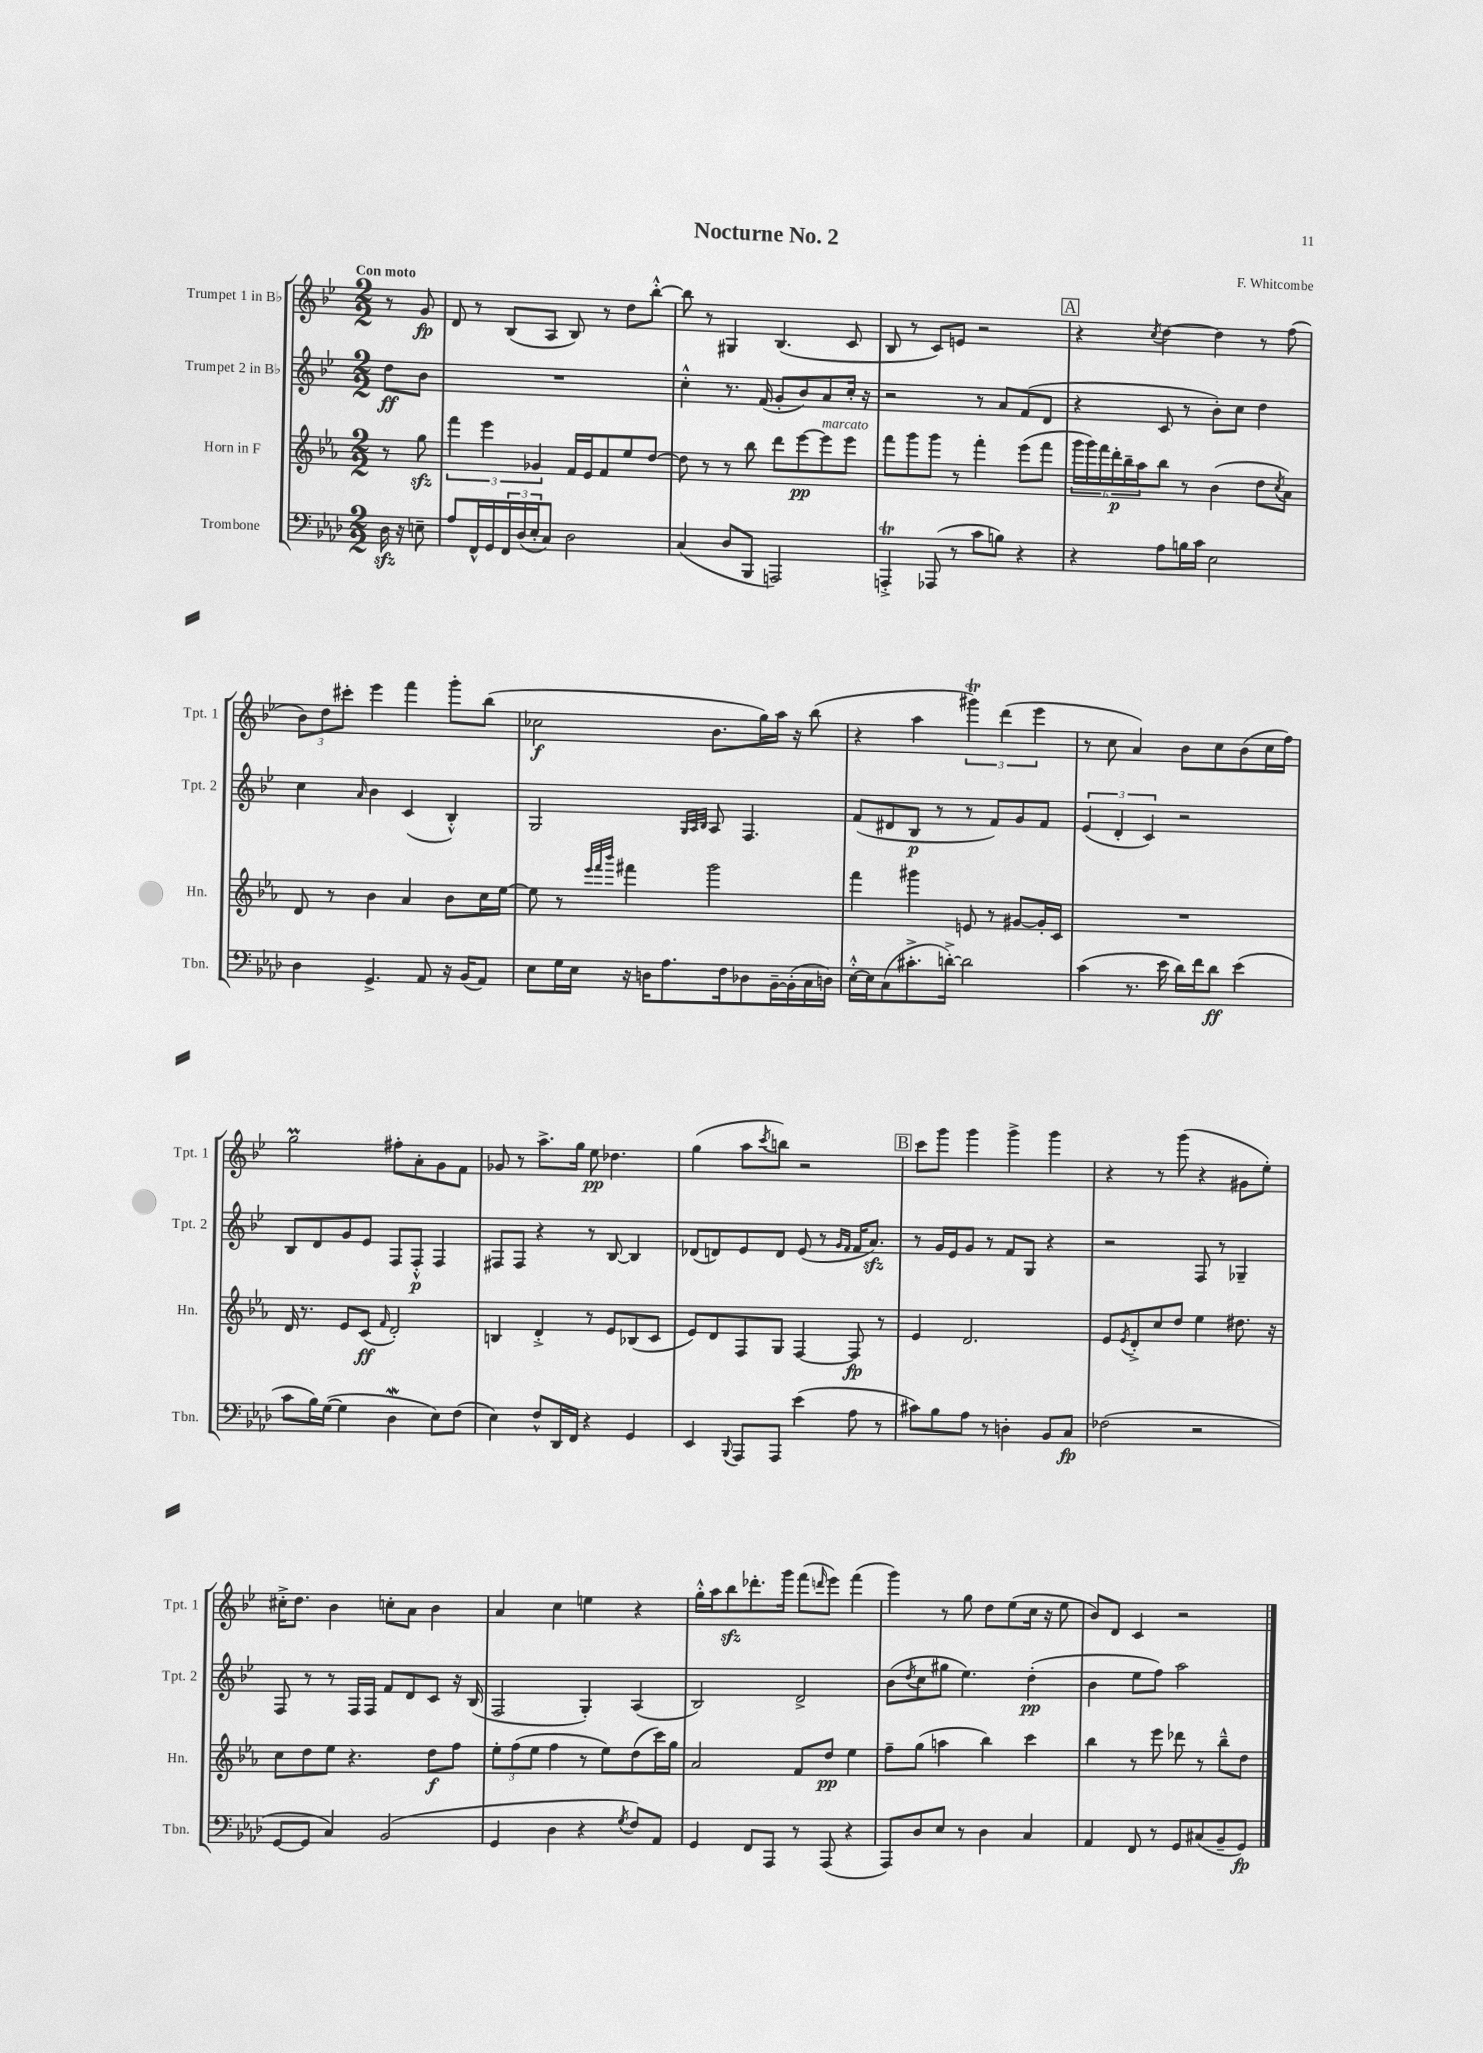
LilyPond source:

\header { title = "Nocturne No. 2" composer = "F. Whitcombe" }
<<
\new StaffGroup <<
\new Staff = "s0" \with { instrumentName = "Trumpet 1 in Bb" shortInstrumentName = "Tpt. 1" } {
    \clef treble \key bes \major \numericTimeSignature \time 2/2 \partial 4 \tempo "Con moto"
    r8 g'8\fp |
    d'8 r8 bes8( a8 bes8) r8 d''8 bes''8~-.-^ |
    bes''8 r8 gis4 bes4.( c'8 |
    bes8 r8 c'8) e'8 r2 |
    \mark \markup { \box "A" } r4 \acciaccatura { c''8 } d''4~ d''4 r8 f''8( |
    \tuplet 3/2 { bes'8) d''8 cis'''8-. } ees'''4 f'''4 g'''8-. bes''8( |
    ces''2\f bes'8. g''16) a''16 r16 bes''8( |
    r4 a''4 \tuplet 3/2 { gis'''4\trill) d'''4( ees'''4 } |
    r8 c''8 a'4) bes'8 c''8 bes'8( c''16 f''16) |
    g''2\prall fis''8-. a'8-. g'8 f'8 |
    ges'8 r8 a''8.-> g''16 ees''8\pp des''4. |
    g''4( a''8 \acciaccatura { c'''8 } b''8) r2 |
    \mark \markup { \box "B" } c'''8 g'''8 g'''4 g'''4-> g'''4 |
    r4 r8 g'''8( r4 gis'8 ees''8-.) |
    cis''16-.-> d''8. bes'4 c''8-. a'8 bes'4 |
    a'4 c''4 e''4 r4 |
    g''16-.-^ a''16 bes''8\sfz des'''8.-. g'''16 f'''8( \grace { d'''16 } ees'''8) f'''4( |
    g'''4) r8 g''8 d''8 ees''8( c''16 r16 ees''8 |
    bes'8) d'8 c'4 r2 \bar "|." |
}
\new Staff = "s1" \with { instrumentName = "Trumpet 2 in Bb" shortInstrumentName = "Tpt. 2" } {
    \clef treble \key bes \major \numericTimeSignature \time 2/2 \partial 4
    d''8\ff bes'8 |
    R1 |
    c''4-.-^ r8. f'16( g'8-. bes'8) a'8 c''16-. r16 |
    r2 r8 a'8 f'8( d'8 |
    \mark \markup { \box "A" } r4 c'8 r8 bes'8-.) c''8 d''4 |
    c''4 \grace { a'16 } bes'4 c'4( bes4-.-^) |
    g2 \grace { g32 a32 bes32 } a8 f4. |
    f'8( dis'8 bes8\p r8 r8 f'8) g'8 f'8 |
    \tuplet 3/2 { ees'4( d'4-. c'4) } r2 |
    bes8 d'8 g'8 ees'8 f8 f8-.-^\p f4 |
    fis8 fis8 r4 r8 bes8~ bes4 |
    des'8( d'8) ees'8 d'8 ees'8( r8 \grace { g'16 f'16 } f'16 a'8.\sfz) |
    \mark \markup { \box "B" } r8 g'16 ees'16 g'8 r8 f'8 g8 r4 |
    r2 f8 r8 ges4-- |
    f8 r8 r8 f16 f16 f'8 d'8 c'8 r16 bes16( |
    f2 g4-.) a4( |
    bes2) d'2-> |
    bes'8( \acciaccatura { d''8 } c''8 gis''8 ees''4.) d''4-.\pp( |
    bes'4 ees''8 f''8) a''2 \bar "|." |
}
\new Staff = "s2" \with { instrumentName = "Horn in F" shortInstrumentName = "Hn." } {
    \clef treble \key ees \major \numericTimeSignature \time 2/2 \partial 4
    r8 g''8\sfz |
    \tuplet 3/2 { f'''4 ees'''4 ges'4 } f'16 ees'16 f'8 ees''8 d''8~ |
    d''8 r8 r8 bes''8 d'''8 ees'''8~\pp ees'''8^\markup { \italic "marcato" } ees'''8 |
    f'''8 g'''8 g'''8 r8 f'''4-. ees'''8( f'''8 |
    \mark \markup { \box "A" } \tuplet 6/4 { g'''16 g'''16) f'''16 d'''16-.\p bes''16-- aes''16 } bes''8 r8 bes'4( d''8 \acciaccatura { c''8 } aes'8) |
    d'8 r8 bes'4 aes'4 bes'8 c''16 ees''16~ |
    ees''8 r8 \grace { ees'''32 f'''32 bes'''32 } fis'''4 g'''2 |
    f'''4 gis'''4 e'8 r8 gis'8~ gis'16-. c'16 |
    R1 |
    d'16 r8. ees'8 c'8\ff( \grace { f'16 } d'2-.) |
    b4 d'4-.-> r8 ees'8 bes8( c'8 |
    ees'8) d'8 f8 g8 f4~ f8\fp r8 |
    \mark \markup { \box "B" } ees'4 d'2. |
    ees'8 \acciaccatura { ees'8 } d'8-.-> c''8 d''8 ees''4 dis''8. r16 |
    c''8 d''8 ees''8 r4. d''8\f f''8 |
    \tuplet 3/2 { ees''8-. f''8( ees''8 } f''4 r8 ees''8) d''8( c'''16) g''16 |
    aes'2 f'8 d''8\pp ees''4 |
    f''8-- g''8( a''4 bes''4) c'''4 |
    bes''4 r8 ees'''8 des'''8 r8 bes''8---^ d''8 \bar "|." |
}
\new Staff = "s3" \with { instrumentName = "Trombone" shortInstrumentName = "Tbn." } {
    \clef bass \key aes \major \numericTimeSignature \time 2/2 \partial 4
    des16\sfz r16 e8-- |
    aes8 f,16-^ g,16 \tuplet 3/2 { f,16 des16( ees16-. } c8) des2 |
    c4( des8 bes,,8 a,,2) |
    a,,4-.->\trill aes,,8( r8 c'8 b8) r4 |
    \mark \markup { \box "A" } r4 aes8 b16 c'16 ees2 |
    des4 g,4.-> aes,8 r16 bes,16( aes,8) |
    ees8 g16 ees16 r16 d16 aes8. f16 des8 bes,16~-- bes,16-.( c16 d16) |
    ees16~-.-^ ees16 c8( cis'8.-.-> d'16~-.->) d'2 |
    c'4( r8. ees'16 des'16) f'16 des'8\ff ees'4( |
    c'8 bes16) g16~( g4 des4\mordent ees8) f8( |
    ees4) f8-^ des,16 f,16 r4 g,4 |
    ees,4 \appoggiatura { bes,,8 } aes,,8 aes,,8 ees'4( aes8 r8 |
    \mark \markup { \box "B" } cis'8) bes8 aes8 r8 d4-. bes,8 c8\fp |
    fes2( r2 |
    g,8~ g,8 c4) bes,2( |
    g,4 des4 r4 \acciaccatura { g8 } f8) aes,8 |
    g,4 f,8 aes,,8 r8 aes,,8( r4 |
    aes,,8) des8 ees8 r8 des4 c4 |
    aes,4 f,8 r8 g,8 cis8( bes,8-- g,8\fp) \bar "|." |
}
>>
>>
\layout { \context { \Score \remove "Bar_number_engraver" } }
